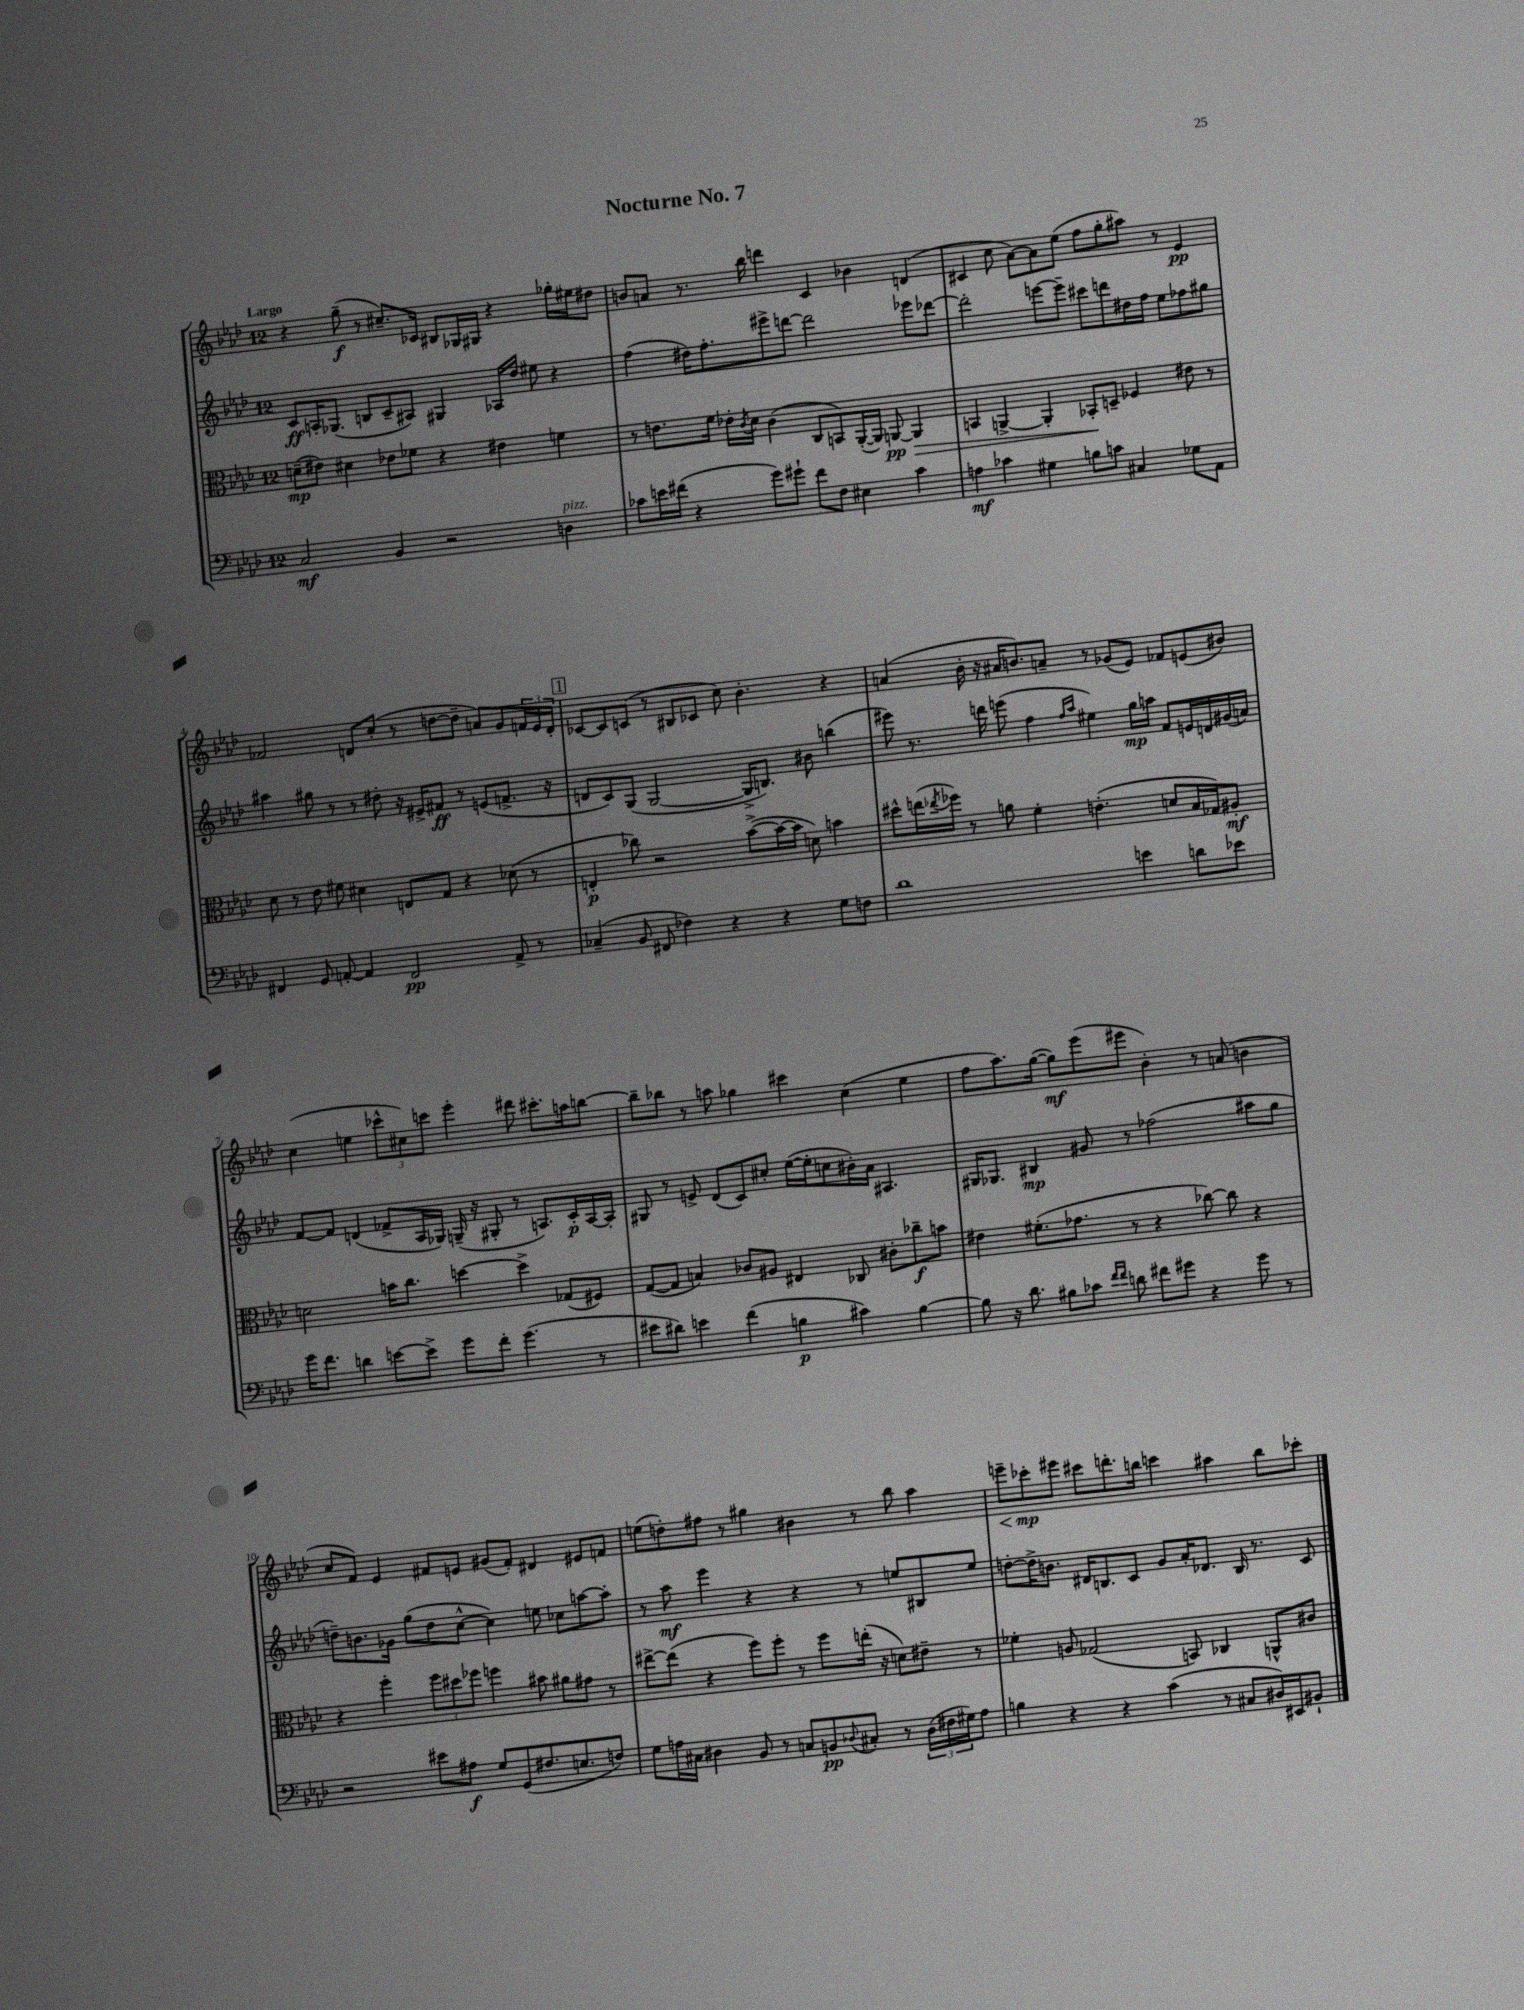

**kern	**kern	**kern	**kern
*staff4	*staff3	*staff2	*staff1
*clefF4	*clefC3	*clefG2	*clefG2
*k[b-e-a-d-]	*k[b-e-a-d-]	*k[b-e-a-d-]	*k[b-e-a-d-]
*M12/8	*M12/8	*M12/8	*M12/8
2C	(8d~	8c	4r
.	8e#)	16A'	.
.	.	(8.G-	.
.	4d#	.	(8gg~
.	.	8B	8r
4BB-	8e-	8c~	8.cc#~)
.	8f-	8A#)	.
.	.	.	16c-
2r	4r	4G#	8B#
.	.	.	16G-
.	.	.	16G#
.	4e#	16A-	4r
.	.	16dd-	.
.	.	8ee#	.
4D	4f	4r	16gg-'
.	.	.	16ee#
.	.	.	8dd#
=	=	=	=
8c-	8r	(4ff	8b
16e	8.e	.	8a
(16f#	.	.	.
4r	.	16dd#)	8.r
.	16f	8.ff'	.
.	16e-'	.	.
.	8qc	.	.
.	16d-	.	16bb-
8g)	(4c	8eee#^	4ddd
8g#`	.	[8ddd	.
8f#	8C	2ddd]	4c
8F	8BB)	.	.
4E#	([16AA-'	.	4b-
.	16AA-])	.	.
.	[8AA	.	.
4c-	4AA]	8eee-	(4d
.	.	[8ddd-	.
=	=	=	=
4A	4BB	2ddd-']	4c#
4c-	[4AA^	.	8cc
.	.	.	[8a-)
4G#	4AA']	[8eee	8a-]
.	.	8eee~]	(8ee-
8B	8BB-'	8ccc#	8ff
8c	8D~	8ddd	8gg'
4C#	4F-	16dd#	8aa#)
.	.	16ff	.
.	.	8ee-	8r
8G-	8e#	8ff-	4e-
8AA-	8r	8gg#	.
=	=	=	=
4FF#	8d-	4aa#	2f-
.	8r	.	.
8GG	8e-	8gg#	.
[8AA'	8f#	8r	.
4AA]	4d#	8r	8d
.	.	8dd#'	(8cc'
2FF#	8E	16r	8r
.	.	16e#^	.
.	8G	8f#	[8dd
.	4r	8r	8dd~]
.	.	(8e	8a)
8AA^	(8d-	8.f^	8g
8r	8r	.	24f
.	.	.	24e-
.	.	16r	.
.	.	.	24d'
=	=	=	=
(4C-~	4E'	8d	[8c-
.	.	8c)	8c-]
8BB-	8cc-)	(8G	(8c
8FF#	2r	[2G	8r
4F-)	.	.	8B#
.	.	.	8c-
4r	.	.	8cc)
.	([8b-^	16G^]	4.b-'
.	.	8.B)	.
4r	16b-_	.	.
.	16b-]	.	.
.	8d)	8b#	.
8G	4b	(4bb	4r
8F	.	.	.
=	=	=	=
1d-	8dd#^^	8eee#)	(4a
.	(16ee	8.r	.
.	8qee-	.	.
.	16ff-)	.	.
.	8r	.	16b-'
.	.	16ddd	16r
.	8a	(8eee	16a#
.	.	.	8.b)
.	4f'	4ff	.
.	.	.	8a~
.	.	16qqff	.
.	.	16qqaa-	.
.	(4.e'	4ee#)	8r
.	.	.	(8g-
4e	.	16gg	8e-)
.	.	16aa	.
.	8d	8f	8f-
8d	16B-	16e	(8e
.	16G-)	16d	.
8e-	8A#'	(16g#	8b#)
.	.	16a)	.
=	=	=	=
16g	2d	[8f	(4cc
8.f	.	.	.
.	.	8f]	.
4d	.	(4d	4ee
[8e	16b	8f-^	12ccc-^^
.	8.cc	.	.
.	.	.	12cc#)
8e^]	.	16A-	.
.	.	.	12ccc
.	.	16G-)	.
8g	[4dd	(16G~	4eee-'
.	.	16r	.
8f'	.	8G#'	.
(4.g	4dd^]	8r	8ddd#
.	.	8.A)	8.ccc#'
.	(8G-	.	.
.	.	16c'	16aa
8r	8F#)	[16A	[8bb
.	.	16A']	.
=	=	=	=
8e#	([8G	8G#	8bb~]
8d#)	8G]	8r	8bb-
4e	4B)	8e^	8r
.	.	(8d-	8aa
(4f	8c-	8c)	4gg-
.	8A#	8cc#'	.
4B	4E#	([16ee-	4ccc#
.	.	16ee-']	.
.	.	8cc	.
4c#)	8C-	16b#')	(4cc
.	.	16a-	.
.	8c#'	4.A#	.
[4B	8cc-~	.	4ee-
.	8b	.	.
=	=	=	=
8B]	4e#	16G#	8ff
.	.	8.G-	.
16r	.	.	8.aa-)
8.d-	.	.	.
.	(8.f#'	4B#	.
.	.	.	([16gg
8B#	.	.	8gg])
.	8.g-	.	.
8c-	.	8g#	(8eee-
16qqf	.	.	.
16qqf	.	.	.
8d	8r	8r	8eee#
8f#	4r	(2ff-	4b-')
8g#	.	.	.
4r	[8cc-)	.	8r
.	8cc-]	.	(8a
8g#	4r	8aa#	4b
8r	.	8gg	.
=	=	=	=
2r	4r	8dd~)	8cc
.	.	8.b	8f)
.	4ff'	.	4e-
.	.	16g-	.
.	.	(8gg	.
8e#	12ff	8dd	8f#
.	12dd#	.	.
8A#	.	[8cc^^	8e
.	12ff-	.	.
8G	4ff	4cc])	(8g#
(8GG	.	.	8f#')
8.F#	8b#	8ee	4d#
.	8a#	8cc-	.
8.E	.	.	.
.	8g#	[8aa	8e#
8F)	8r	8aa']	8f
=	=	=	=
8G	[8ee#^	8r	(8ee
16A	(8ee#]	8aa-	8dd')
16C#	.	.	.
4D#	4r	4eee-	8ff#
.	.	.	8r
8BB-	8ff)	4r	4gg#
8r	8ff'	.	.
8C	8r	4r	4b#
8BB	8ff	.	.
8qqD-	.	.	.
8C#'	(16ee'	8r	8r
.	16r	.	.
8r	8d)	8ee	8bb-
(24D-	8e#~	8B#	4aa-
24F#	.	.	.
24G#)	.	.	.
8A	8r	8ee	.
=	=	=	=
4B	4f-'	[8dd'	8eee~
.	.	16dd^]	8ccc-'
.	.	8.b	.
4r	8A	.	8eee#
.	(2G-	16d#	8ccc#
.	.	8.B	.
4r	.	.	8.ddd'
.	.	8c	.
.	.	.	16bb
(4c	.	8g	4ccc
.	8BB)	16a-'	.
.	.	8.d-	.
8r	4C-	.	4aa#
8C#	.	16B	.
.	.	8.r	.
16D#)	8AA^^	.	8bb
16EE#	.	.	.
8BB#`	8c#	8c	8ccc-'
==	==	==	==
*-	*-	*-	*-
